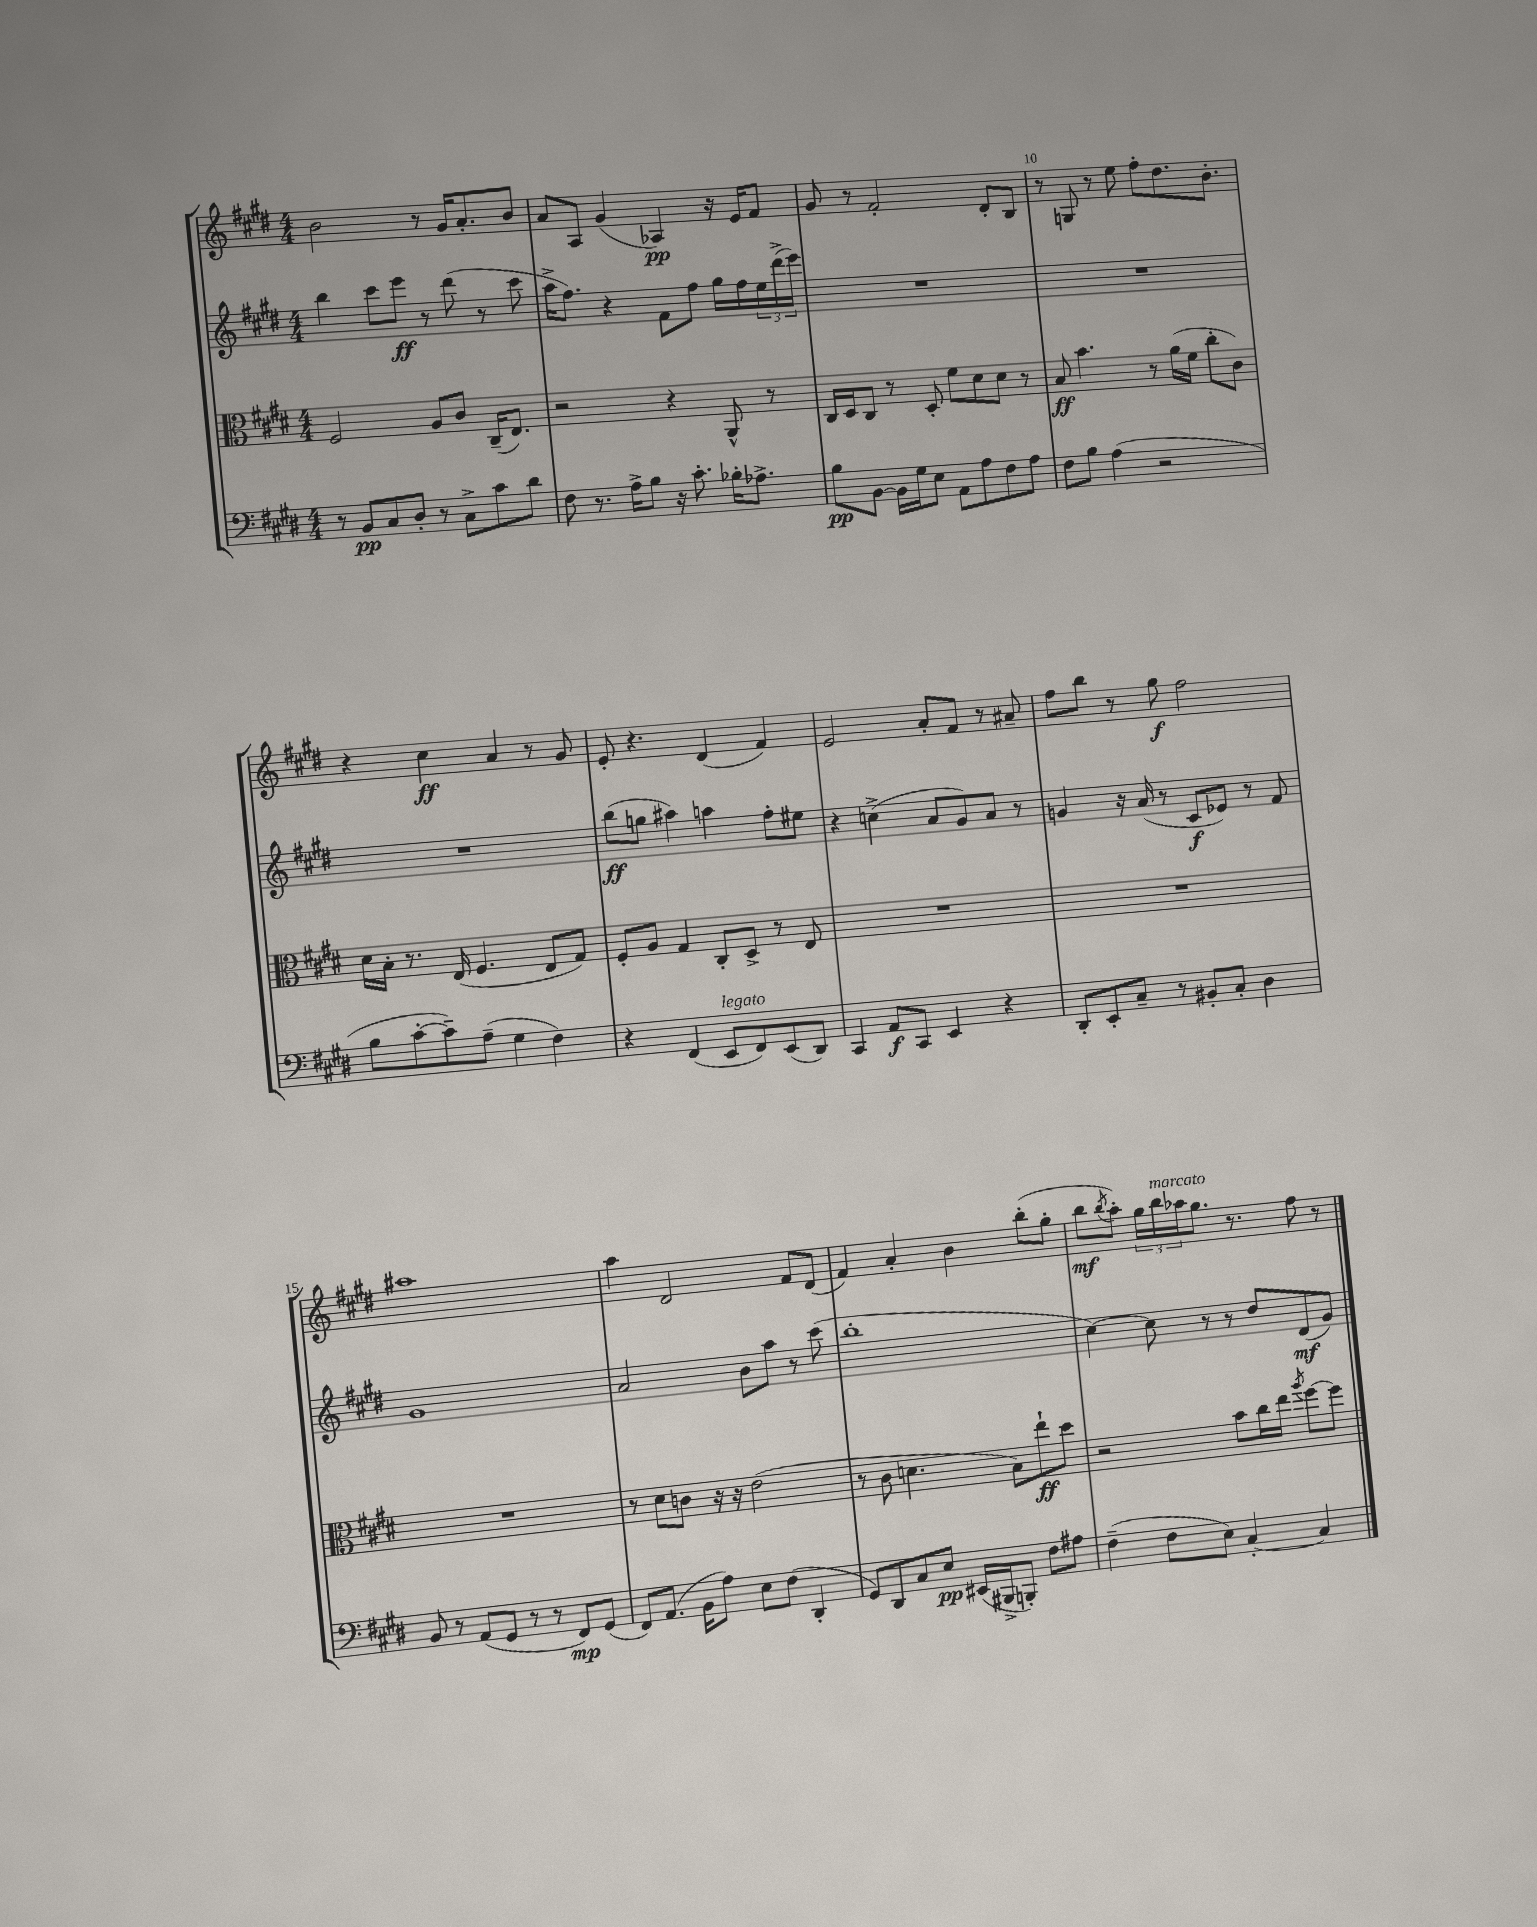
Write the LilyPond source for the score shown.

<<
\new StaffGroup <<
\new Staff = "s0" {
    \clef treble \key e \major \numericTimeSignature \time 4/4
    b'2 r8 gis'16 a'8.-. b'8 |
    a'8 a8 gis'4( aes4\pp) r16 e'16 fis'8 |
    gis'8 r8 fis'2-. dis'8-. b8 |
    r8 g8 r8 e''8 fis''8-. dis''8. b'8.-. |
    r4 cis''4\ff a'4 r8 gis'8 |
    e'8-. r4. dis'4( fis'4) |
    e'2 a'8-. fis'8 r8 ais'8-- |
    fis''8 b''8 r8 gis''8\f fis''2 |
    ais''1 |
    a''4 dis'2 fis'8 dis'8( |
    fis'4) a'4-. b'4 b''8-.( gis''8-. |
    b''8\mf \acciaccatura { b''8 } a''8-.) \tuplet 3/2 { gis''16 b''16^\markup { \italic "marcato" } aes''16 } gis''8. r8. fis''8 r8 \bar "|." |
}
\new Staff = "s1" {
    \clef treble \key e \major \numericTimeSignature \time 4/4
    b''4 cis'''8 e'''8\ff r8 dis'''8( r8 cis'''8 |
    a''16-> fis''8.) r4 fis'8 fis''8 gis''16 fis''16 \tuplet 3/2 { e''16 dis'''16->( e'''16) } |
    R1 |
    R1 |
    R1 |
    b''8\ff( g''8 ais''4) a''4 fis''8-. eis''8 |
    r4 c''4->( a'8 gis'8) a'8 r8 |
    g'4 r16 a'16( r8 cis'8\f ees'8) r8 fis'8 |
    gis'1 |
    a'2 b'8 a''8 r8 cis'''8( |
    b''1-. |
    cis''4~) cis''8 r8 r8 dis''8 dis'8\mf( gis'8) \bar "|." |
}
\new Staff = "s2" {
    \clef alto \key e \major \numericTimeSignature \time 4/4
    fis2 a8 cis'8 cis16--( e8.) |
    r2 r4 a,8-^ r8 |
    cis16 dis16 cis8 r8 dis8-. fis'8 dis'8 dis'8 r8 |
    b8\ff b'4. r8 a'16( fis'16 cis''8-. cis'8) |
    dis'16 b16-. r8. e16( fis4. e8 gis8) |
    fis8-. a8 gis4 cis8-. dis8-> r8 e8 |
    R1 |
    R1 |
    R1 |
    r8 dis'8 c'8 r16 r16 e'2( |
    r8 cis'8 d'4. b8) e''8-!\ff dis''8 |
    r2 b'8 cis''16 e''16 \acciaccatura { a''8 } fis''8~ fis''8 \bar "|." |
}
\new Staff = "s3" {
    \clef bass \key e \major \numericTimeSignature \time 4/4
    r8 b,8\pp cis8 dis8-. r8 cis8-> cis'8 dis'8 |
    fis8 r8. a16-> b8 r16 cis'8.-. bes16-. aes8.-> |
    b8\pp b,8~ b,16 gis16 e8 a,8 a8 fis8 a8 |
    fis8 b8 a4( r2 |
    b8 cis'8~-. cis'8--) a8--( gis4 fis4) |
    r4 fis,4( e,8^\markup { \italic "legato" } fis,8) e,8( dis,8) |
    cis,4 a,8\f cis,8 e,4 r4 |
    dis,8-. e,8-. cis8-- r8 bis,8-. cis8-. dis4 |
    b,8 r8 a,8( gis,8 r8 r8 fis,8\mp) gis,8( |
    fis,8) a,8.( b,16 a8) e8 fis8( dis,4-. |
    gis,8) dis,8 cis8 e8\pp eis,16( bis,,16-> b,,8-.) fis8 ais8 |
    fis4--( fis8 e8) cis4~-. cis4 \bar "|." |
}
>>
>>
\layout { \context { \Score currentBarNumber = #7 \override BarNumber.break-visibility = ##(#f #t #t) barNumberVisibility = #(every-nth-bar-number-visible 5) } }
